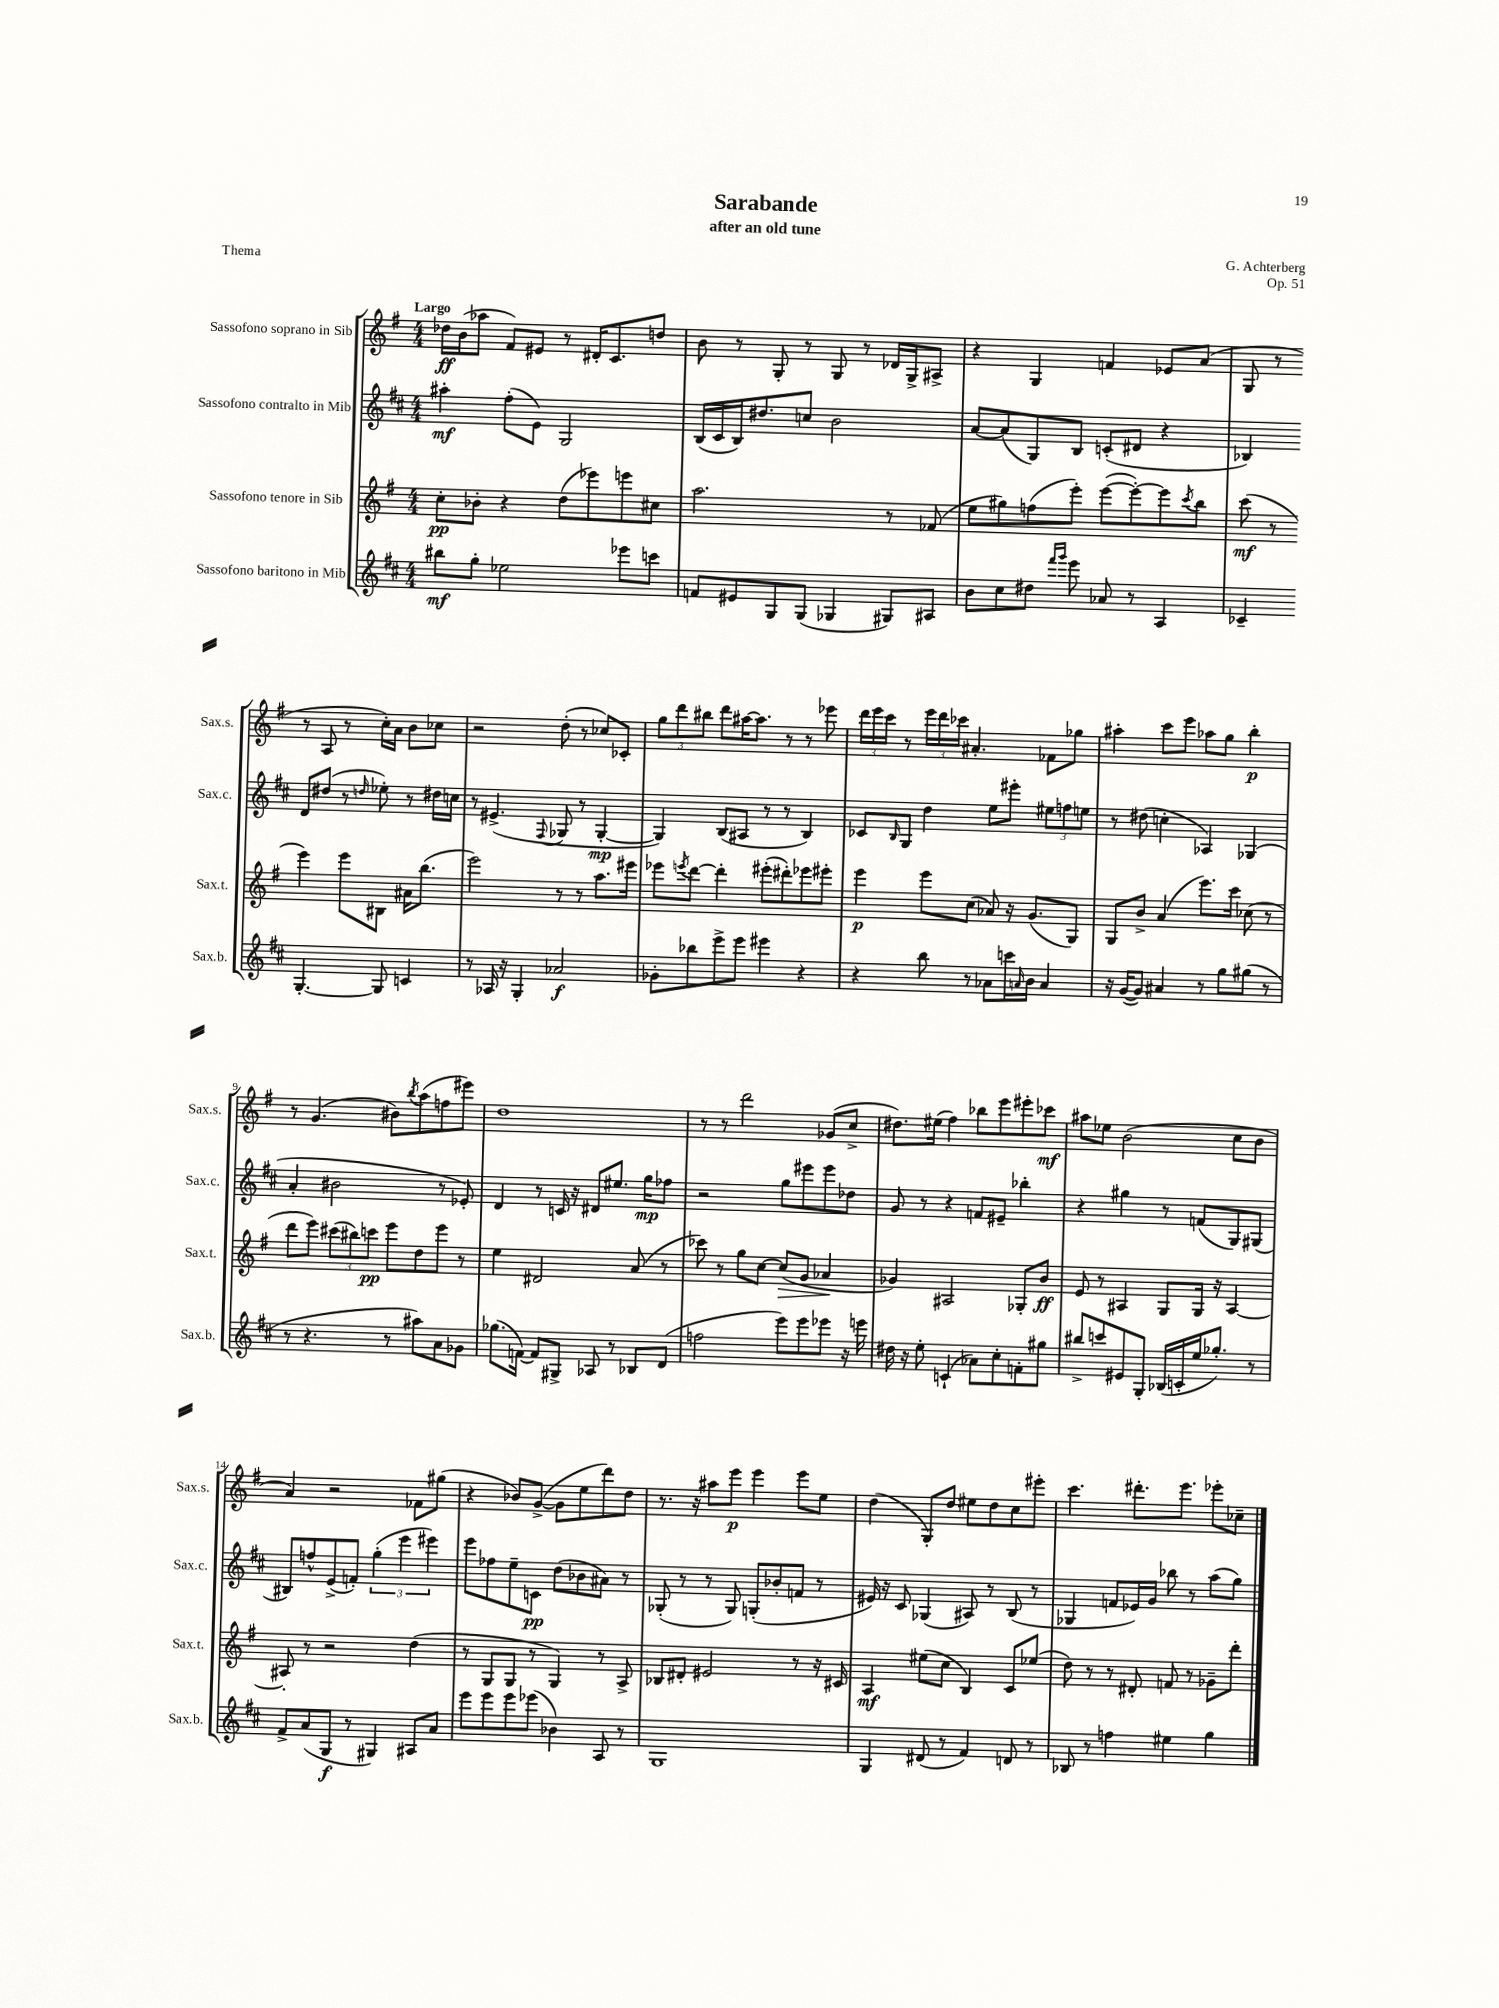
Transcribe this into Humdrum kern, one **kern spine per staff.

**kern	**kern	**kern	**kern
*staff4	*staff3	*staff2	*staff1
*clefG2	*clefG2	*clefG2	*clefG2
*k[f#c#]	*k[f#]	*k[f#c#]	*k[f#]
*M4/4	*M4/4	*M4/4	*M4/4
8bb#	8cc'	4aa#'	16dd-
.	.	.	(16b
8gg'	8b-'	.	8aa-
2ee-	4r	(8ff#'	8f#)
.	.	8e)	8e#
.	(8dd	2G	8r
.	8eee-)	.	16d#'
.	.	.	8.c
8eee-	8eee	.	.
8ccc	8cc#	.	8dd
=	=	=	=
8f	2.aa	(16B	8b
.	.	16c#	.
8e#	.	16B)	8r
.	.	8.dd#	.
8G	.	.	8G'
(8G	.	8cc	8r
4G-	.	2b	8G
.	.	.	8r
8G#)	8r	.	16d-
.	.	.	16G^
8A#	(8f-	.	8A#^
=	=	=	=
8b	8ee	[8a	4r
8cc#	8gg#)	(8a]	.
8dd#	(8ff	8G)	4G
16qqfff#	.	.	.
16qqggg	.	.	.
8eee	8eee')	8B	.
8a-	([8eee	(8c'	4f
8r	8eee'_)	8d#	.
4A	8eee]	4r	8e-
.	8qccc	.	.
.	8bb	.	(8a
=	=	=	=
4c-~	(8ccc	4B-)	8G
.	8r	.	8r
[4.G'	4eee)	8d	8r
.	.	(8dd#	8A
.	8eee	8r	8r
.	.	16qqdd	.
8G]	8B#	8ee-')	16cc')
.	.	.	16a
4c	16a#	8r	8b
.	(8.bb	.	.
.	.	16dd#	8cc-
.	.	16cc	.
=	=	=	=
8r	2eee)	8r	2r
16A-	.	(4.e#^	.
16r	.	.	.
4G'	.	.	.
.	.	8qqF#	.
2a-	8r	8G-	(8dd'
.	8r	8r	8r
.	8.aa	[4G-'	8cc-)
.	.	.	8c-'
.	16eee#	.	.
=	=	=	=
8g-'	8eee-	4G-])	12gg
.	.	.	12ddd
.	8qeee	.	.
8bb-	[8ddd	.	.
.	.	.	12bb#
8eee^	4ddd']	(8B	8ddd
8eee	.	8A#	[16aa#
.	.	.	8.aa#]
4eee#	(8eee#'	8r	.
.	8ddd#')	8r	8r
4r	8eee-	4B)	8r
.	8eee#'	.	8eee-
=	=	=	=
4r	4eee	8c-	24ddd
.	.	.	24eee
.	.	.	24ccc
.	.	16qqB	.
.	.	8G	8r
8bb	8eee	4dd	24eee
.	.	.	24ddd
.	.	.	24ccc-
8r	(8cc	.	4.a#'
8a-	8a-)	8ee	.
16ccc	16r	8eee#'	.
16qqa	.	.	.
16b	(8.g	.	.
4a	.	12ee#	8f-
.	.	12ff	.
.	8G)	.	8gg-
.	.	12ee	.
=	=	=	=
16r	8G	8r	4aa#'
([16g	.	.	.
8g])	8b^	(8dd#	.
4a#	(4a	4cc'	8ccc
.	.	.	8eee
8r	8.eee)	4A-)	8aa-
8gg	.	.	8gg
.	16ccc	.	.
(8gg#	(8cc-	(4G-	4bb'
8r	8r	.	.
=	=	=	=
8r	8ddd	4a'	8r
4.r	8eee)	.	(4.g
.	(12ccc#	2b#	.
.	12bb#)	.	.
.	12ccc	.	.
8r	8eee	.	8b#)
.	.	.	8qbb
8aa#)	8dd	.	(8aa
8a	8eee	8r	8ff
8g-	8r	8e-')	8eee#)
=	=	=	=
(8.gg-	4ee	4d	1dd
[16f)	.	.	.
8f]	2d#	8r	.
8G#^	.	16c	.
.	.	16r	.
8A-	.	8d#	.
8r	.	8.ee#	.
8B-	(8a	.	.
.	.	16gg	.
(8d	8r	8ff-	.
=	=	=	=
2ff	8ccc-)	2r	8r
.	8r	.	8r
.	8gg	.	2ddd
.	[8cc	.	.
8eee)	(8cc]	8gg	.
8eee	8g	8eee#	.
8eee-	4a-	8eee#	(8g-
16r	.	8dd-	8cc^
16eee	.	.	.
=	=	=	=
16dd#	4g-)	8g	8.dd#)
16r	.	.	.
8ee'	.	8r	.
.	.	.	(16ee#
(4c`	2A#	4r	4ff#)
8a-)	.	8f	8bb-
8cc#'	.	8e#~	8eee
8f'	8G-'	4bb-'	8eee#'
8gg#	8b	.	8ccc-
=	=	=	=
8bb#^	8e	4r	8aa#
8ccc	8r	.	8ee-
8e#	4A#	4gg#	(2b
8G'	.	.	.
(16B-	8G	8r	.
16c'	.	.	.
16ee	16G	(8f	.
8.gg-')	16r	.	.
.	[4A#	8G)	8cc
8r	.	(8G#	8b
=	=	=	=
8f#^	8A#']	8B#)	4a)
(8a	8r	8ff^^	.
8G	2r	(8e^	2r
8r	.	8f')	.
4G#)	.	(6gg'	.
.	.	6eee	.
8A#	(4dd	.	8f-
.	.	6eee#)	.
8a	.	.	(8gg#
=	=	=	=
8eee	8r	8eee	4r
8eee	8G	8ff-	.
8eee	8G	8ee~	8b-)
(8eee-	8r	8c	([8g^
4b-)	4G)	(8dd	8g]
.	.	8b-	8ee
8A	8r	8a#)	8ddd)
8r	8A^	8r	8dd
=	=	=	=
1G	8B-	(8G-'	8.r
.	8d#'	8r	.
.	.	.	16r
.	2e#	8r	8aa#
.	.	8G-)	8eee
.	.	(8G'	4eee
.	.	8b-'	.
.	8r	8f	8eee
.	16r	8r	8ee
.	16c#	.	.
=	=	=	=
4G	4A	16e#)	(4dd
.	.	16r	.
.	.	8c#	.
(8d#	(8ee#	(4G-	8G')
8r	8cc	.	8dd
4f#)	4B)	8A#)	8ee#
.	.	8r	8dd
8d	8c	(8B	8cc
8r	(8ee-	8r	8eee#'
=	=	=	=
8B-	8dd)	4G-	4.ccc
8r	8r	.	.
4ff	8r	8f	.
.	8d#'	16e-)	8.ddd#'
.	.	16g	.
4ee#	8f	8bb-	.
.	.	.	8.eee
.	8r	8r	.
4gg	8g-~	(8aa	8eee-'
.	8ddd'	8gg)	8cc-~
==	==	==	==
*-	*-	*-	*-
